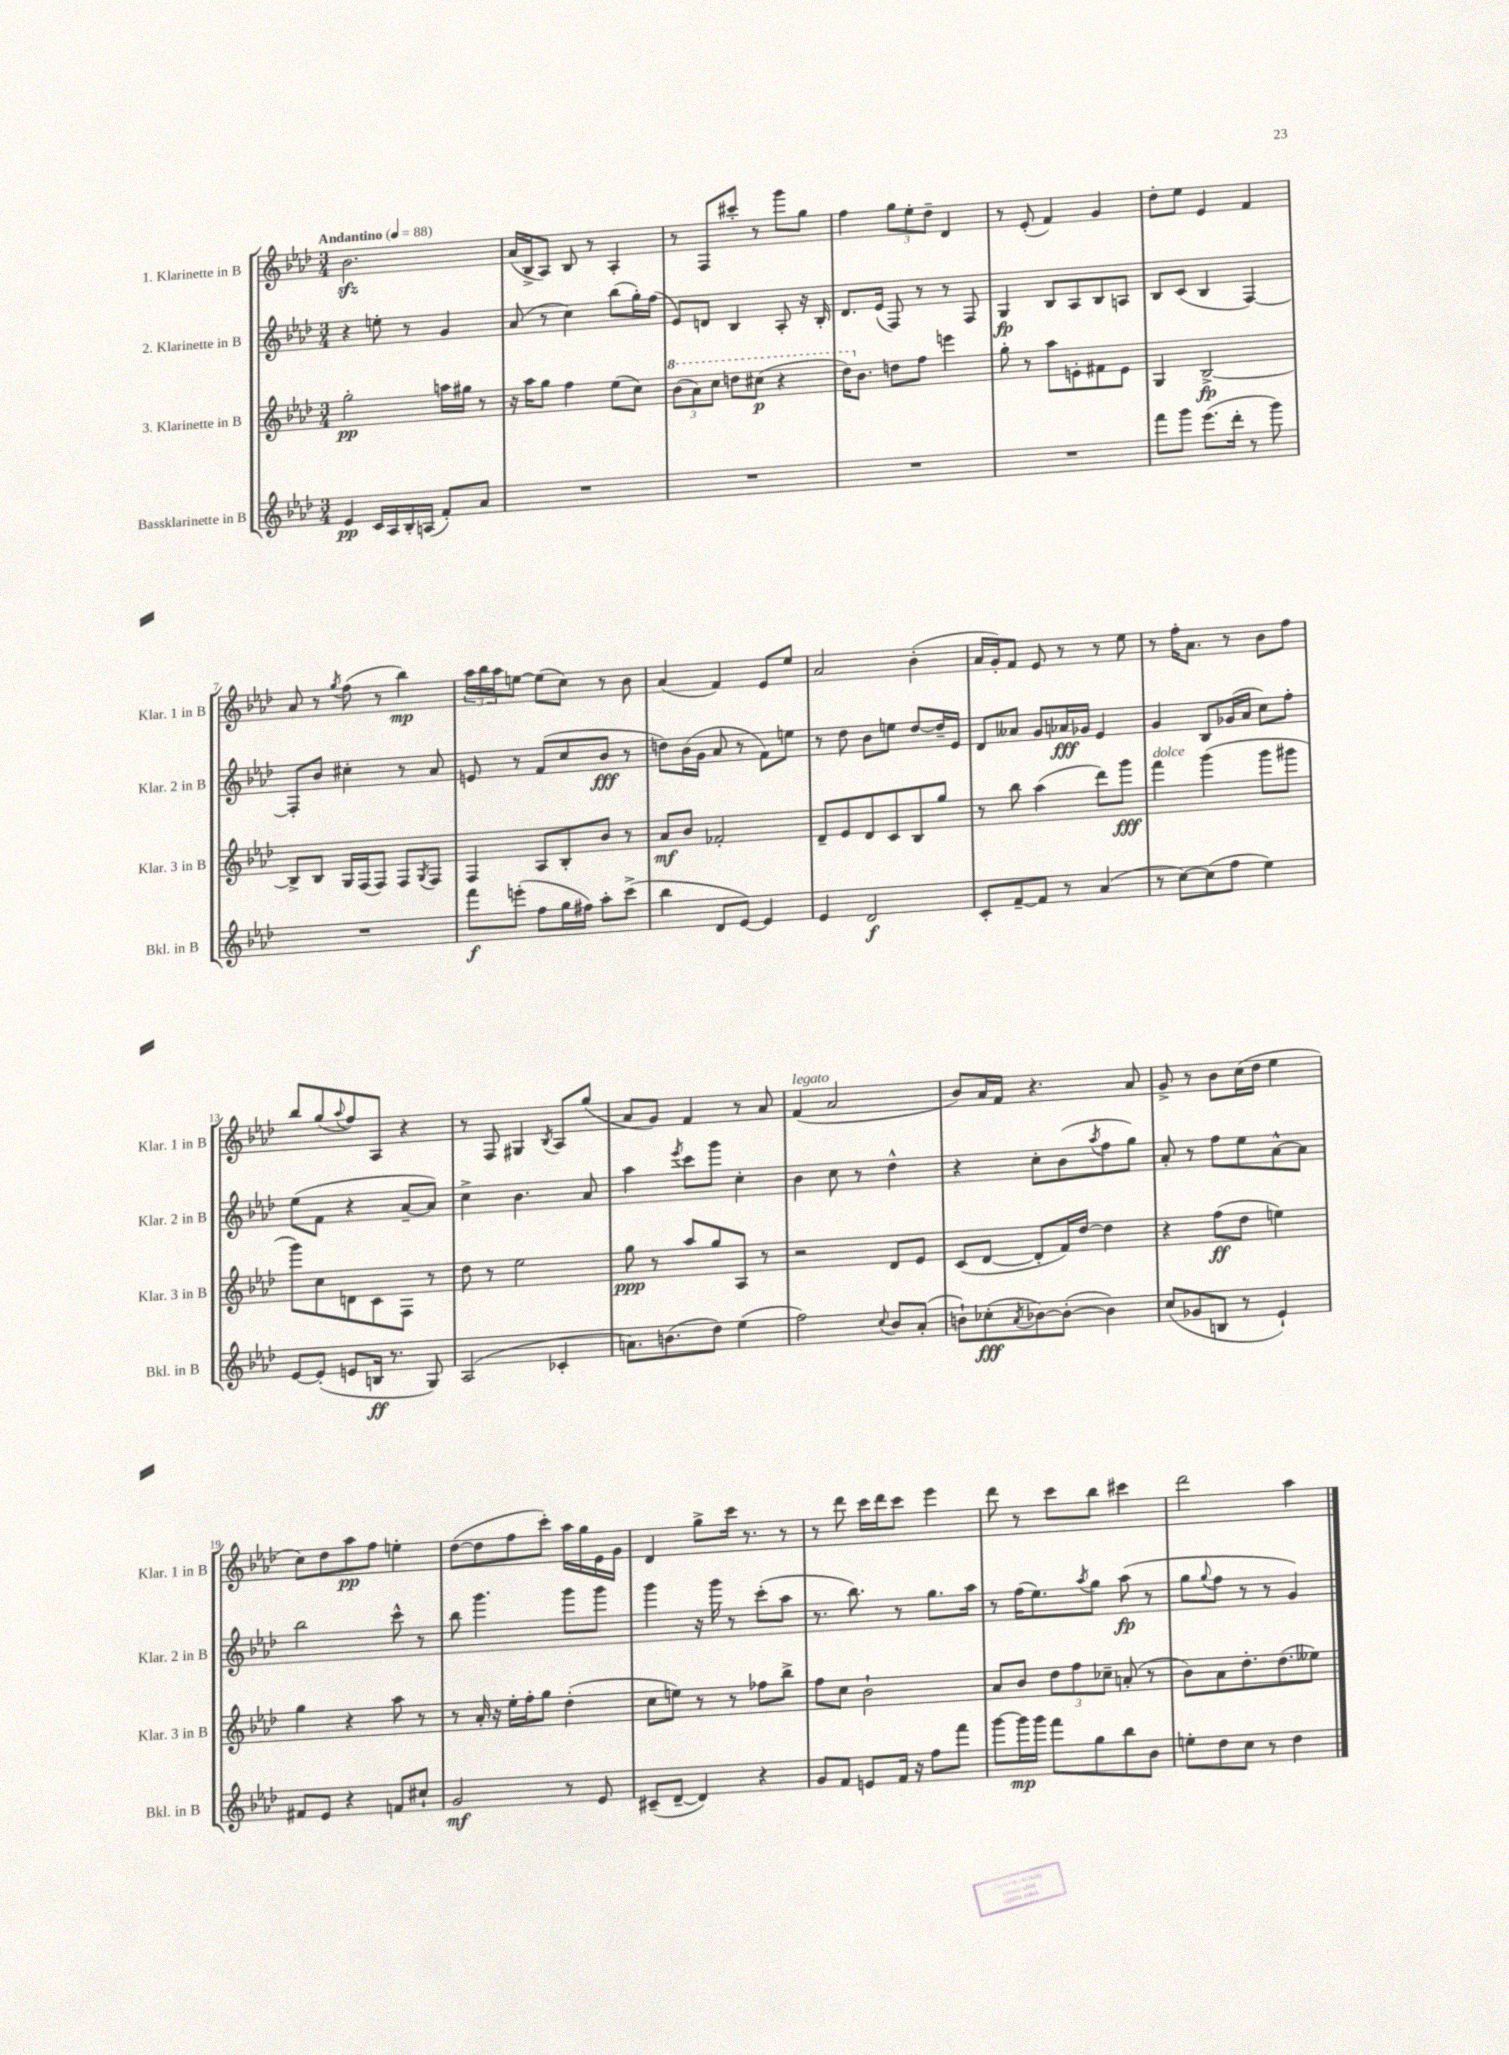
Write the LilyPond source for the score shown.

<<
\new StaffGroup <<
\new Staff = "s0" \with { instrumentName = "1. Klarinette in B" shortInstrumentName = "Klar. 1 in B" } {
    \clef treble \key aes \major \numericTimeSignature \time 3/4 \tempo "Andantino" 4 = 88
    bes'2.\sfz |
    aes'16( bes16-> aes8) bes8 r8 aes4-. |
    r8 f8 cis'''8-. r8 g'''8 g''8 |
    f''4 \tuplet 3/2 { g''8 ees''8-. des''8-- } des'4 |
    r8 ees'8-.( f'4) g'4 |
    des''8-. ees''8 ees'4 f'4 |
    aes'8 r8 \acciaccatura { g''8 } f''8( r8 bes''4\mp) |
    \tuplet 3/2 { aes''16 bes''16 aes''16 } e''8~ e''8( c''8) r8 bes'8 |
    aes'4( f'4) ees'8 ees''8 |
    aes'2 bes'4-.( |
    aes'16 g'16-.) f'8 ees'8 r8 r8 ees''8 |
    r8 f''16-. aes'8. r8 bes'8 f''8 |
    bes''8 g''8( \appoggiatura { aes''8 } f''8) aes8 r4 |
    r8 f8 gis4 \acciaccatura { bes8 } aes8 g''8( |
    aes'8 g'8) f'4 r8 aes'8 |
    f'4^\markup { \italic "legato" }( aes'2 |
    bes'8) aes'16 f'16 r4. aes'8 |
    g'8-> r8 bes'8 c''16( des''16 ees''4 |
    c''8) des''8 aes''8\pp f''8 e''4-. |
    des''8~( des''8 f''8 c'''8-.) aes''16 g''16 ees'16 g'16 |
    des'4 g''8-> c'''16 r8. r8 |
    r8 des'''8 c'''16 des'''16 c'''8 ees'''4 |
    des'''8 r8 c'''8 bes''8 cis'''4 |
    des'''2 aes''4 \bar "|." |
}
\new Staff = "s1" \with { instrumentName = "2. Klarinette in B" shortInstrumentName = "Klar. 2 in B" } {
    \clef treble \key aes \major \numericTimeSignature \time 3/4
    r4 e''8-. r8 g'4 |
    aes'8( r8 c''4) bes''8( g''16-.) f''16( |
    ees'8) d'8 bes4 aes8-. r16 bes16-. |
    des'8. ees'16( f8) r8 r8 f8 |
    g4\fp bes8 aes8 bes8 a8 |
    bes8 c'8( bes4 f4~) |
    f8-. bes'8 cis''4-. r8 aes'8 |
    e'8 r8 f'8( c''8 bes'8\fff r8 |
    d''8) bes'16( g'16 aes'8 r8 f'8) e''8 |
    r8 des''8 bes'8 e''8 des''8~ des''16-- ees'16 |
    des'8 aeses'8 g'8 aes'16\fff ges'16 ees'4 |
    g'4 bes8 ges'16( aes'16 c''8) f''8-. |
    ees''8( f'8 r4 aes'8~-- aes'8) |
    c''4-> bes'4. aes'8 |
    aes''4 \acciaccatura { ees'''8 } c'''8 g'''8 c''4-. |
    bes'4 c''8 r8 des''4-^ |
    r4 c''8-. bes'8( \acciaccatura { aes''8 } f''8 g''8) |
    aes'8-. r8 f''8 ees''8 aes'8~-^ aes'8 |
    bes''2 c'''8-^ r8 |
    bes''8 g'''4. g'''8 g'''8 |
    g'''4 r16 g'''16 r8 c'''8-.( aes''8 |
    r8. bes''8.) r8 g''8. aes''16 |
    r8 f''16( ees''8.) \acciaccatura { aes''8 } g''8 aes''8\fp( r8 |
    g''8 \appoggiatura { g''8 } f''8 r8 r8 g'4) \bar "|." |
}
\new Staff = "s2" \with { instrumentName = "3. Klarinette in B" shortInstrumentName = "Klar. 3 in B" } {
    \clef treble \key aes \major \numericTimeSignature \time 3/4
    g''2-.\pp a''16 gis''16 r8 |
    r16 aes''16 g''8 f''4 ees''8( c''8) |
    \tuplet 3/2 { \ottava #1 bes''8( aes''8) c'''8 } d'''8 cis'''8\p( r4 |
    des'''16) \ottava #0 bes'8. d''8 f''8 e'''4 |
    g''8-. r8 aes''8 e'8-. fis'8 e'8 |
    g4 bes2~->\fp |
    bes8-> bes8 g16 f16( f8) f8 \acciaccatura { g8 } f8 |
    f4 aes8 bes8-. bes'8 r8 |
    aes'8\mf bes'8 fes'2-. |
    des'8-- ees'8 des'8 c'8 bes8 g''8 |
    r8 bes''8 aes''4( des'''8) g'''8\fff |
    f'''4^\markup { \italic "dolce" } g'''4( g'''8 gis'''8 |
    g'''8) c''8 d'8 c'8 f8 r8 |
    des''8 r8 ees''2 |
    g''8\ppp r8 aes''8 g''8 aes8 r8 |
    r2 des'8 ees'8 |
    c'8( des'8~ des'8-. f'16) des''16~ des''4 |
    r4 f''8\ff( des''8 e''4) |
    g''4 r4 aes''8 r8 |
    r8 aes'16-. r16 ees''16-. f''16-. g''8 des''4-.( |
    c''8 e''8) r8 r8 fes''8 bes''8-> |
    f''8 c''8 bes'2-! |
    aes'8 bes'8 \tuplet 3/2 { des''8 f''8 ces''8-- } a'8-.( r8 |
    bes'8) aes'8 des''8.-. des''8.( eeses''8) \bar "|." |
}
\new Staff = "s3" \with { instrumentName = "Bassklarinette in B" shortInstrumentName = "Bkl. in B" } {
    \clef treble \key aes \major \numericTimeSignature \time 3/4
    ees'4\pp c'16 aes16 bes16-. a16( f'8-.) aes'8 |
    R2. |
    R2. |
    R2. |
    R2. |
    f'''8 g'''8 ees'''8.( des'''16-. r8 g'''8) |
    R2. |
    f'''8\f e'''8-.( f''8 g''16 fis''16) aes''8-. c'''8->( |
    bes''4 des'8 ees'8~) ees'4 |
    ees'4 des'2\f |
    c'8-. f'8~-- f'8 r8 aes'4( |
    r8 c''8~) c''8( f''8 ees''4) |
    ees'8~ ees'8-.( e'8 b16\ff r8. g8) |
    aes2( ces'4-. |
    a'8.) b'8.( des''8) ees''4( |
    f''2) \appoggiatura { c''8 } bes'8 aes'8-.( |
    b'8-!) ces''8-.\fff( \acciaccatura { aes'8 } bes'8~) bes'8~-.( bes'4) |
    c''8( ges'8 b8 r8 ees'4-!) |
    fis'8 ees'8 r4 f'8 cis''8-! |
    g'2\mf r8 ees'8 |
    cis'8--( des'8~-- des'4) r4 |
    g'8 f'8 e'8 f'16 r16 f''8 f'''8 |
    g'''8~ g'''16\mp g'''16 f'''8 g''8 bes''8 bes'8 |
    e''8-. des''8 c''8 r8 des''4 \bar "|." |
}
>>
>>
